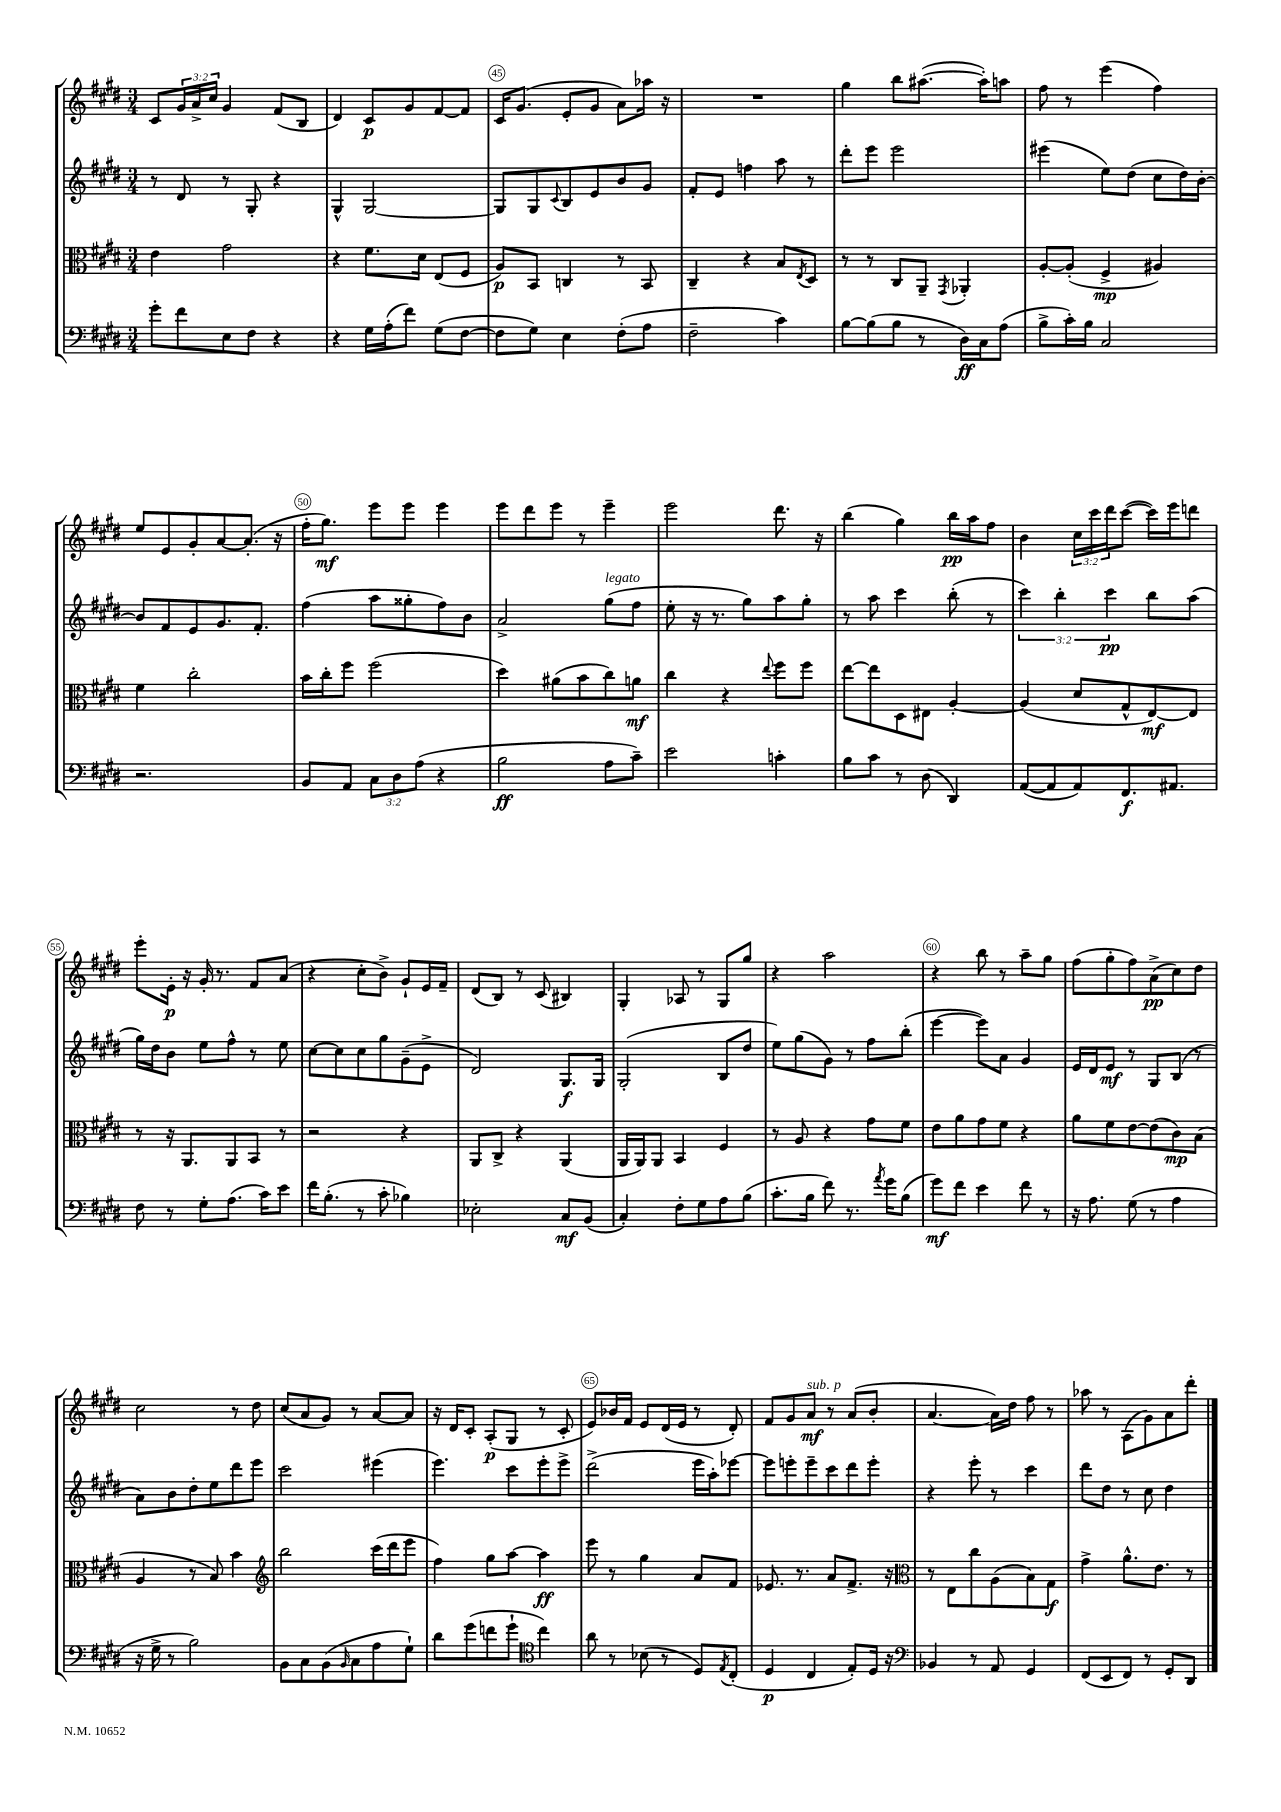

**kern	**dynam	**kern	**dynam	**kern	**dynam	**kern	**dynam
*part4	*part4	*part3	*part3	*part2	*part2	*part1	*part1
*staff4	*staff4	*staff3	*staff3	*staff2	*staff2	*staff1	*staff1
*clefF4	*	*clefC3	*	*clefG2	*	*clefG2	*
*k[f#c#g#d#]	*	*k[f#c#g#d#]	*	*k[f#c#g#d#]	*	*k[f#c#g#d#]	*
*M3/4	*	*M3/4	*	*M3/4	*	*M3/4	*
=43	=43	=43	=43	=43	=43	=43	=43
8g#'\L	.	4e\	.	8r	.	8c#/L	.
8f#\	.	.	.	8d#/	.	24g#/L	.
.	.	.	.	.	.	24a^/	.
.	.	.	.	.	.	24cc#/JJ	.
8E\	.	2g#\	.	8r	.	4g#/	.
8F#\J	.	.	.	8G#'/	.	.	.
4r	.	.	.	4r	.	(8f#/L	.
.	.	.	.	.	.	8B/J	.
=44	=44	=44	=44	=44	=44	=44	=44
4r	.	4r	.	4G#^^/	.	4d#/)	.
16G#\LL	.	8.f#\L	.	[2G#/	.	8c#/L	p
(16A'\J	.	.	.	.	.	.	.
8f#\J)	.	.	.	.	.	8g#/	.
.	.	16d#\Jk	.	.	.	.	.
(8G#\L	.	(8E/L	.	.	.	[8f#/	.
[8F#\J	.	8F#/J	.	.	.	8f#/J]	.
=45	=45	=45	=45	=45	=45	=45	=45
8F#\L]	.	8A/L)	p	8G#/L]	.	16c#/KL	.
.	.	.	.	.	.	(8.g#/J	.
8G#\J)	.	8BB/J	.	8G#/	.	.	.
.	.	.	.	8qqc#/	.	.	.
4E\	.	4Cn/	.	8B/	.	8e'/L	.
.	.	.	.	8e/	.	8g#/J	.
(8F#'\L	.	8r	.	8b/	.	8a\L)	.
8A\J	.	8BB/	.	8g#/J	.	16aa-X\Jk	.
.	.	.	.	.	.	16r	.
=46	=46	=46	=46	=46	=46	=46	=46
2F#~\	.	4C#~/	.	8f#'/L	.	2.r	.
.	.	.	.	8e/J	.	.	.
.	.	4r	.	4ffn\	.	.	.
4c#\)	.	8B/L	.	8aa\	.	.	.
.	.	8qE/	.	.	.	.	.
.	.	8D#/J	.	8r	.	.	.
=47	=47	=47	=47	=47	=47	=47	=47
[8B\L	.	8r	.	8ddd#'\L	.	4gg#\	.
(8B\]	.	8r	.	8eee\J	.	.	.
8B\J	.	8C#/L	.	2eee\	.	8bb\L	.
8r	.	8AA~/J	.	.	.	([8.aa#X\J	.
.	.	8qGG#/	.	.	.	.	.
16D#\LL)	ff	4AA-X'/	.	.	.	.	.
16C#\J	.	.	.	.	.	16aa#'\KL])	.
(8A\J	.	.	.	.	.	8aan\J	.
=48	=48	=48	=48	=48	=48	=48	=48
8B^\L	.	[8A'/L	.	(4eee#X\	.	8ff#\	.
16c#'\L)	.	(8A'/J]	.	.	.	8r	.
16B\JJ	.	.	.	.	.	.	.
2C#/	.	4F#^/	mp	8ee\L)	.	(4eee\	.
.	.	.	.	(8dd#\J	.	.	.
.	.	4A#X/)	.	8cc#\L	.	4ff#\)	.
.	.	.	.	16dd#\L)	.	.	.
.	.	.	.	[16b'\JJ	.	.	.
!!LO:LB:g=z
=49	=49	=49	=49	=49	=49	=49	=49
2.r	.	4f#\	.	8b/L]	.	8ee/L	.
.	.	.	.	8f#/	.	8e/	.
.	.	2cc#'\	.	8e/	.	8g#'/	.
.	.	.	.	8.g#/	.	[8a/	.
.	.	.	.	.	.	(8.a'/J]	.
.	.	.	.	8.f#'/J	.	.	.
.	.	.	.	.	.	16r	.
=50	=50	=50	=50	=50	=50	=50	=50
8BB/L	.	16b\LL	.	(4ff#\	.	16ff#'\KL	.
.	.	16cc#'\J	.	.	.	8.gg#\J)	mf
8AA/J	.	8ff#\J	.	.	.	.	.
12C#\L	.	(2ff#\	.	8aa\L	.	8eee\L	.
12D#\	.	.	.	.	.	.	.
.	.	.	.	8gg##X'\	.	8eee\J	.
(12A\J	.	.	.	.	.	.	.
4r	.	.	.	8ff#\)	.	4eee\	.
.	.	.	.	8b\J	.	.	.
=51	=51	=51	=51	=51	=51	=51	=51
2B\	ff	4dd#\)	.	2a^/	.	8eee\L	.
.	.	.	.	.	.	8ddd#\	.
.	.	(8a#X\L	.	.	.	8eee\J	.
.	.	8b\	.	.	.	8r	.
!	!	!	!	!LO:TX:a:i:t=legato	!	!	!
8A\L	.	8cc#\)	.	(8gg#\L	.	4eee~\	.
8c#~\J)	.	8an\J	mf	8ff#\J	.	.	.
=52	=52	=52	=52	=52	=52	=52	=52
2e\	.	4cc#\	.	8ee'\	.	2eee\	.
.	.	.	.	16r	.	.	.
.	.	.	.	8.r	.	.	.
.	.	4r	.	.	.	.	.
.	.	.	.	8gg#\L)	.	.	.
.	.	8qqee/	.	.	.	.	.
4cn'\	.	8ff#\L	.	8aa\	.	8.ddd#\	.
.	.	8ff#\J	.	8gg#'\J	.	.	.
.	.	.	.	.	.	16r	.
=53	=53	=53	=53	=53	=53	=53	=53
8B\L	.	[8ee\L	.	8r	.	(4bb\	.
8c#\J	.	8ee\]	.	8aa\	.	.	.
8r	.	8D#\	.	4ccc#\	.	4gg#\)	.
(8D#\	.	8E#X\J	.	.	.	.	.
4DD#/)	.	[4A'/	.	(8bb'\	.	16bb\LL	pp
.	.	.	.	.	.	16aa\J	.
.	.	.	.	8r	.	8ff#\J	.
=54	=54	=54	=54	=54	=54	=54	=54
([8AA/L	.	(4A/]	.	6ccc#\)	.	4b\	.
8AA/]	.	.	.	.	.	.	.
.	.	.	.	6bb'\	.	.	.
8AA/)	.	8d#/L	.	.	.	24cc#\LL	.
.	.	.	.	.	.	24ccc#\	.
.	.	.	.	6ccc#\	pp	24ddd#\J	.
8.FF#/	f	8G#^^/	.	.	.	([8ccc#\J	.
.	.	[8E/)	mf	8bb\L	.	16ccc#\LL])	.
8.AA#X/J	.	.	.	.	.	16eee\J	.
.	.	8E/J]	.	(8aa\J	.	8dddn\J	.
!!LO:LB:g=z
=55	=55	=55	=55	=55	=55	=55	=55
8F#\	.	8r	.	16gg#\LL)	.	8eee'\L	.
.	.	.	.	16dd#\J	.	.	.
8r	.	16r	.	8b\J	.	16e'\Jk	p
.	.	8.AA/L	.	.	.	16r	.
8G#'\L	.	.	.	8ee\L	.	16g#'/	.
.	.	.	.	.	.	8.r	.
(8.A\J	.	8AA/	.	8ff#^^\J	.	.	.
.	.	8BB/J	.	8r	.	8f#/L	.
16c#\KL)	.	.	.	.	.	.	.
8e\J	.	8r	.	8ee\	.	(8a/J	.
=56	=56	=56	=56	=56	=56	=56	=56
16f#\KL	.	2r	.	[8cc#\L	.	4r	.
(8.B'\J	.	.	.	.	.	.	.
.	.	.	.	8cc#\]	.	.	.
8r	.	.	.	8cc#\	.	8cc#'\L	.
8c#'\	.	.	.	8gg#\	.	8b^\J)	.
4B-X\)	.	4r	.	(8g#~\	.	8g#`/L	.
.	.	.	.	8e^\J	.	16e/L	.
.	.	.	.	.	.	16f#~/JJ	.
=57	=57	=57	=57	=57	=57	=57	=57
2E-X'\	.	8AA/L	.	2d#/)	.	(8d#/L	.
.	.	8C#^/J	.	.	.	8B/J)	.
.	.	4r	.	.	.	8r	.
.	.	.	.	.	.	(8c#/	.
8C#/L	mf	(4AA/	.	8.G#/L	f	4B#X/)	.
(8BB/J	.	.	.	.	.	.	.
.	.	.	.	16G#/Jk	.	.	.
=58	=58	=58	=58	=58	=58	=58	=58
4C#'/)	.	16AA/LL	.	(2G#'/	.	4G#'/	.
.	.	16AA/J)	.	.	.	.	.
.	.	8AA/J	.	.	.	.	.
8F#'\L	.	4BB/	.	.	.	8A-X/	.
8G#\	.	.	.	.	.	8r	.
8A\	.	4F#/	.	8B/L	.	8G#/L	.
(8B\J	.	.	.	8dd#/J	.	8gg#/J	.
=59	=59	=59	=59	=59	=59	=59	=59
8.c#'\L	.	8r	.	8ee\L)	.	4r	.
.	.	8A/	.	(8gg#\	.	.	.
16B\Jk	.	.	.	.	.	.	.
8f#\)	.	4r	.	8g#\J)	.	2aa\	.
8.r	.	.	.	8r	.	.	.
.	.	8g#\L	.	8ff#\L	.	.	.
8qa/	.	.	.	.	.	.	.
16g#\KL	.	.	.	.	.	.	.
(8B\J	.	8f#\J	.	(8bb'\J	.	.	.
=60	=60	=60	=60	=60	=60	=60	=60
8g#\L)	mf	8e\L	.	[4eee\	.	4r	.
8f#\J	.	8a\	.	.	.	.	.
4e\	.	8g#\	.	8eee\L])	.	8bb\	.
.	.	8f#\J	.	8a\J	.	8r	.
8f#\	.	4r	.	4g#/	.	8aa~\L	.
8r	.	.	.	.	.	8gg#\J	.
=61	=61	=61	=61	=61	=61	=61	=61
16r	.	8a\L	.	16e/LL	.	(8ff#\L	.
8.A\	.	.	.	16d#/J	.	.	.
.	.	8f#\	.	8e/J	mf	8gg#'\	.
(8G#\	.	[8e\	.	8r	.	8ff#\)	.
8r	.	(8e\]	.	8G#/L	.	(8a^\	pp
4A\	.	8c#\)	mp	(8B/J	.	8cc#\)	.
.	.	(8B\J	.	8r	.	8dd#\J	.
!!LO:LB:g=z
=62	=62	=62	=62	=62	=62	=62	=62
16r	.	4A/	.	8a\L)	.	2cc#\	.
16G#^\	.	.	.	.	.	.	.
8r	.	.	.	8b\	.	.	.
2B\)	.	8r	.	8dd#'\	.	.	.
.	.	8B/)	.	8ee\	.	.	.
.	.	4b\	.	8ddd#\	.	8r	.
.	.	.	.	8eee\J	.	8dd#\	.
=63	=63	=63	=63	=63	=63	=63	=63
*	*	*clefG2	*	*	*	*	*
8BB\L	.	2bb\	.	2ccc#\	.	(8cc#/L	.
8C#\	.	.	.	.	.	8a/	.
(8BB\	.	.	.	.	.	8g#/J)	.
16qqBB/	.	.	.	.	.	.	.
8C#\	.	.	.	.	.	8r	.
8A\	.	(16ccc#\LL	.	(4eee#X\	.	[8a/L	.
.	.	16ddd#\J	.	.	.	.	.
8G#`\J)	.	8eee\J	.	.	.	8a/J]	.
=64	=64	=64	=64	=64	=64	=64	=64
8d#\L	.	4ff#\)	.	4.eee\)	.	16r	.
.	.	.	.	.	.	16d#/KL	.
(8g#\	.	.	.	.	.	8c#'/J	.
8fn\	.	8gg#\L	.	.	.	(8A'/L	p
8g#`\J	.	[8aa\J	.	8ccc#\L	.	8G#/J	.
*clefC4	*	*	*	*	*	*	*
4cc#\)	.	4aa\]	ff	8eee'\	.	8r	.
.	.	.	.	8eee^\J	.	8c#'/	.
=65	=65	=65	=65	=65	=65	=65	=65
8a\	.	8eee\	.	(2ddd#^\	.	8e/L)	.
8r	.	8r	.	.	.	16b-X/L	.
.	.	.	.	.	.	16f#/JJ	.
(8B-X\	.	4gg#\	.	.	.	8e/L	.
8r	.	.	.	.	.	(16d#/L	.
.	.	.	.	.	.	16e/JJ	.
8D#/L)	.	8a/L	.	16eee\LL	.	8r	.
.	.	.	.	16aa'\J)	.	.	.
8qE/	.	.	.	.	.	.	.
(8C#'/J	.	8f#/J	.	[8eee-X\J	.	8d#'/)	.
=66	=66	=66	=66	=66	=66	=66	=66
4D#/	p	8.e-X/	.	8eee-\L]	.	8f#/L	.
.	.	.	.	8eeen'\	.	8g#/	.
.	.	8.r	.	.	.	.	.
!	!	!	!	!	!	!LO:TX:a:i:t=sub. p	!
4C#/	.	.	.	8eee~\	.	8a/J	mf
.	.	8a/L	.	8ccc#\	.	8r	.
8E'/L)	.	8.f#^/J	.	8ddd#\	.	(8a/L	.
16D#/Jk	.	.	.	8eee'\J	.	8b'/J	.
16r	.	16r	.	.	.	.	.
=67	=67	=67	=67	=67	=67	=67	=67
*clefF4	*	*clefC3	*	*	*	*	*
4BB-X/	.	8r	.	4r	.	[4.a/	.
.	.	8E\L	.	.	.	.	.
8r	.	8cc#\	.	8eee'\	.	.	.
8AA/	.	(8A\	.	8r	.	16a\LL])	.
.	.	.	.	.	.	16dd#\JJ	.
4GG#/	.	8B\)	.	4ccc#\	.	8ff#\	.
.	.	8G#\J	f	.	.	8r	.
=68	=68	=68	=68	=68	=68	=68	=68
(8FF#/L	.	4g#^\	.	8ddd#\L	.	8aa-X\	.
8EE/	.	.	.	8dd#\J	.	8r	.
8FF#/J)	.	8.a^^\L	.	8r	.	(8A\L	.
8r	.	.	.	8cc#\	.	8g#\)	.
.	.	8.e\J	.	.	.	.	.
8GG#'/L	.	.	.	4dd#\	.	8a\	.
8DD#/J	.	8r	.	.	.	8ddd#'\J	.
==	==	==	==	==	==	==	==
*-	*-	*-	*-	*-	*-	*-	*-
